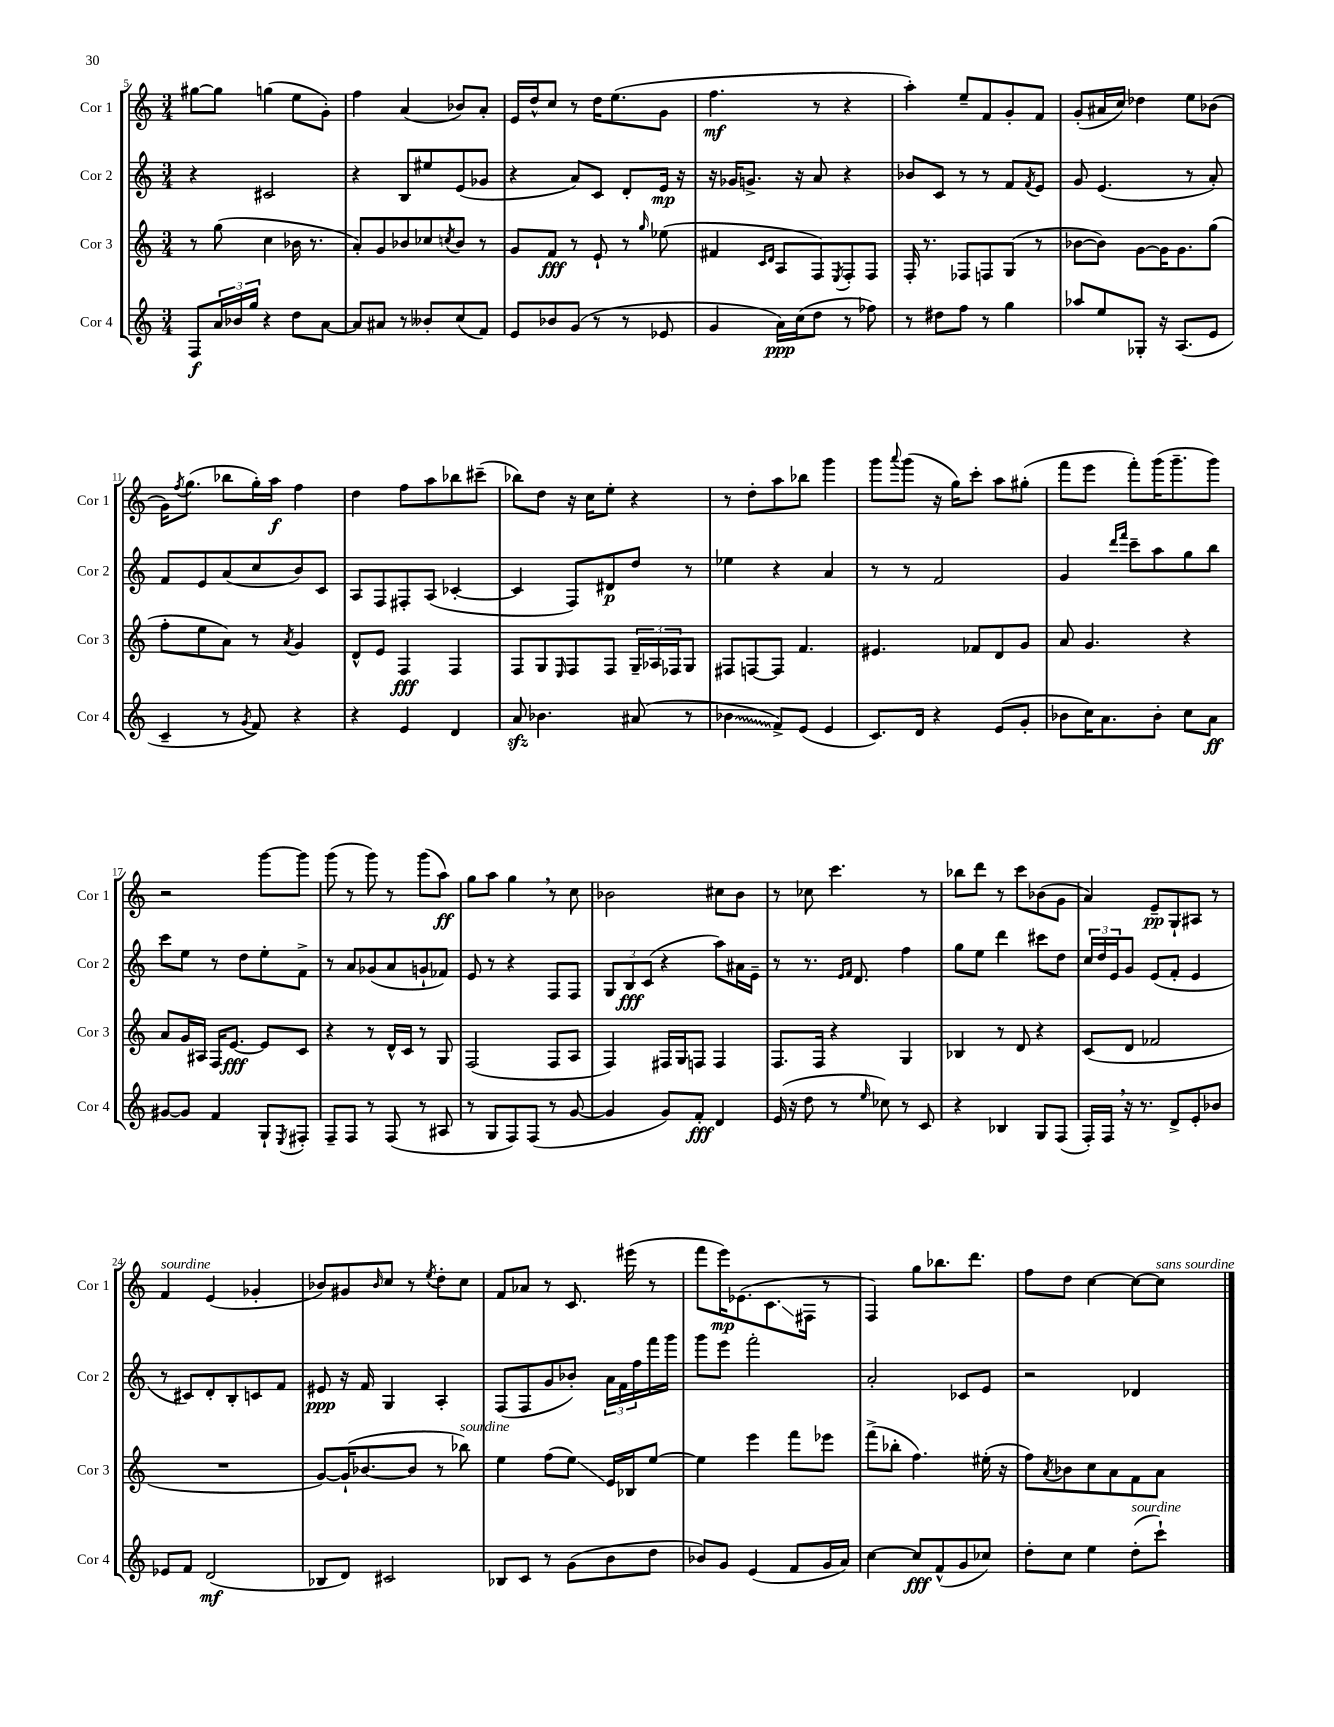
<<
\new StaffGroup <<
\new Staff = "s0" \with { instrumentName = "Cor 1" shortInstrumentName = "Cor 1" } {
    \clef treble \key c \major \numericTimeSignature \time 3/4
    gis''8~ gis''8 g''4( e''8 g'8-.) |
    f''4 a'4( bes'8) a'8-. |
    e'16 d''16-^ c''8 r8 d''16 e''8.( g'8 |
    f''4.\mf r8 r4 |
    a''4-.) e''8-- f'8 g'8-. f'8 |
    g'8-.( ais'16 c''16) des''4 e''8 bes'8( |
    g'16) \acciaccatura { f''8 } g''8.( bes''8 g''16-.) a''16\f f''4 |
    d''4 f''8 a''8 bes''8 cis'''8--( |
    bes''8) d''8 r16 c''16 e''8-. r4 |
    r8 d''8-. a''8 bes''8 g'''4 |
    g'''8 \appoggiatura { a'''8 } g'''8( r16 g''16) c'''8-. a''8 gis''8-.( |
    f'''8 e'''8 f'''8-.) g'''16( g'''8.-- g'''8) |
    r2 g'''8~ g'''8 |
    g'''8( r8 g'''8) r8 g'''8( a''8\ff) |
    g''8 a''8 g''4 \breathe r8 c''8 |
    bes'2 cis''8 bes'8 |
    r8 ces''8 c'''4. r8 |
    bes''8 d'''8 r8 c'''8 bes'8( g'8 |
    a'4) e'8--\pp g8-! ais8 r8 |
    f'4^\markup { \italic "sourdine" } e'4( ges'4-. |
    bes'8) gis'8 \grace { bes'16 } c''8 r8 \acciaccatura { e''8 } d''8-. c''8 |
    f'8 aes'8 r8 c'8. eis'''16( r8 |
    f'''8 e'''16\mp) ees'8.( c'8.\glissando fis16 r8 |
    f4) g''8 bes''8. d'''8. |
    f''8 d''8 c''4~ c''8~ c''8^\markup { \italic "sans sourdine" } \bar "|." |
}
\new Staff = "s1" \with { instrumentName = "Cor 2" shortInstrumentName = "Cor 2" } {
    \clef treble \key c \major \numericTimeSignature \time 3/4
    r4 cis'2 |
    r4 b8 eis''8 e'8( ges'8 |
    r4 a'8) c'8 d'8-. e'16\mp r16 |
    r16 ges'16 g'8.-> r16 a'8 r4 |
    bes'8 c'8 r8 r8 f'8 \acciaccatura { f'8 } e'8 |
    g'8 e'4.( r8 a'8-.) |
    f'8 e'8 a'8( c''8 b'8) c'8 |
    a8 f8 fis8-. a8( ces'4~-. |
    ces'4 f8) dis'8\p d''8 r8 |
    ees''4 r4 a'4 |
    r8 r8 f'2 |
    g'4 \grace { d'''16 f'''16 } c'''8-- a''8 g''8 b''8 |
    c'''8 e''8 r8 d''8 e''8-. f'8-> |
    r8 a'8 ges'8( a'8 g'8-! fes'8) |
    e'8 r8 r4 f8 f8 |
    \tuplet 3/2 { g8 b8\fff c'8( } r4 a''8) ais'16 e'16-- |
    r8 r8. \grace { e'16 f'16 } d'8. f''4 |
    g''8 e''8 d'''4 cis'''8 d''8 |
    \tuplet 3/2 { c''16 d''16 e'16 } g'8 e'8( f'8-. e'4 |
    r8 cis'8) d'8-. b8-. c'8 f'8 |
    eis'8\ppp r16 f'16 g4 a4-. |
    f8( f8 g'8 bes'8-.) \tuplet 3/2 { a'16 f'16 f''16 } f'''16 g'''16 |
    g'''8 e'''8 f'''2-. |
    a'2-. ces'8 e'8 |
    r2 des'4 \bar "|." |
}
\new Staff = "s2" \with { instrumentName = "Cor 3" shortInstrumentName = "Cor 3" } {
    \clef treble \key c \major \numericTimeSignature \time 3/4
    r8 g''8( c''4 bes'16 r8. |
    a'8-.) g'8 bes'8 ces''8 \acciaccatura { c''8 } bes'8 r8 |
    g'8 f'8\fff r8 e'8-! r8 \grace { g''16 } ees''8( |
    fis'4 \grace { c'16 d'16 } a8 f8) \acciaccatura { e8 } f8-. f8 |
    f16-. r8. fes8 f8 g8( r8 |
    bes'8~ bes'8) g'8~ g'16 g'8. g''8( |
    f''8-. e''8 a'8) r8 \acciaccatura { a'8 } g'4 |
    d'8-^ e'8 f4\fff f4 |
    f8 g8 \grace { e16 } f8 f8 \tuplet 3/2 { g16-- aes16 fes16 } g8 |
    fis8 f8~ f8 f'4. |
    eis'4. fes'8 d'8 g'8 |
    a'8 g'4. r4 |
    a'8 g'16 ais16 f16 e'8.~\fff e'8 c'8 |
    r4 r8 d'16-^ c'16 r8 g8 |
    f2( f8 a8 |
    f4) fis16 g16 f8 f4 |
    f8. f16 r4 g4 |
    bes4 r8 d'8 r4 |
    c'8( d'8 fes'2 |
    R2. |
    g'8~) g'16-!( bes'8.~ bes'8 r8 bes''8^\markup { \italic "sourdine" }) |
    e''4 f''8( e''8\glissando) e'16 bes16 e''8~ |
    e''4 e'''4 f'''8 ees'''8 |
    f'''8->( bes''8-. f''4.) eis''16-.( r16 |
    f''8) \acciaccatura { a'8 } bes'8 c''8 a'8 f'8 a'8 \bar "|." |
}
\new Staff = "s3" \with { instrumentName = "Cor 4" shortInstrumentName = "Cor 4" } {
    \clef treble \key c \major \numericTimeSignature \time 3/4
    f8\f \tuplet 3/2 { a'16 bes'16 g''16 } r4 d''8 a'8~ |
    a'8 ais'8 r8 beses'8-. c''8( f'8) |
    e'8 bes'8 g'8( r8 r8 ees'8 |
    g'4 a'16\ppp) c''16( d''8 r8 fes''8) |
    r8 dis''8 f''8 r8 g''4 |
    aes''8 e''8 ges8-. r16 a8.( e'8 |
    c'4-- r8 \acciaccatura { g'8 } f'8) r4 |
    r4 e'4 d'4 |
    a'8\sfz bes'4. ais'8( r8 |
    \once \override Glissando.style = #'zigzag bes'4\glissando f'8->) e'8( e'4 |
    c'8.) d'16 r4 e'8( g'8-. |
    bes'8 c''16) a'8. bes'8-. c''8 a'8\ff |
    gis'8~ gis'8 f'4 g8-! \acciaccatura { e8 } fis8-. |
    f8-- f8 r8 f8( r8 ais8 |
    r8 g8 f8) f8( r8 g'8~ |
    g'4 g'8) f'8-.\fff d'4 |
    e'16( r16 d''8 r8 \grace { e''16 } ces''8) r8 c'8 |
    r4 bes4 g8 f8( |
    f16-.) f16 \breathe r16 r8. d'8-> e'8-. bes'8 |
    ees'8 f'8 d'2\mf( |
    bes8 d'8) cis'2 |
    bes8 c'8 r8 g'8( b'8 d''8 |
    bes'8) g'8 e'4( f'8 g'16 a'16) |
    c''4~ c''8\fff f'8-^( g'8 ces''8) |
    d''8-. c''8 e''4 d''8-.^\markup { \italic "sourdine" }( c'''8-!) \bar "|." |
}
>>
>>
\layout { \context { \Score currentBarNumber = #5 } }
